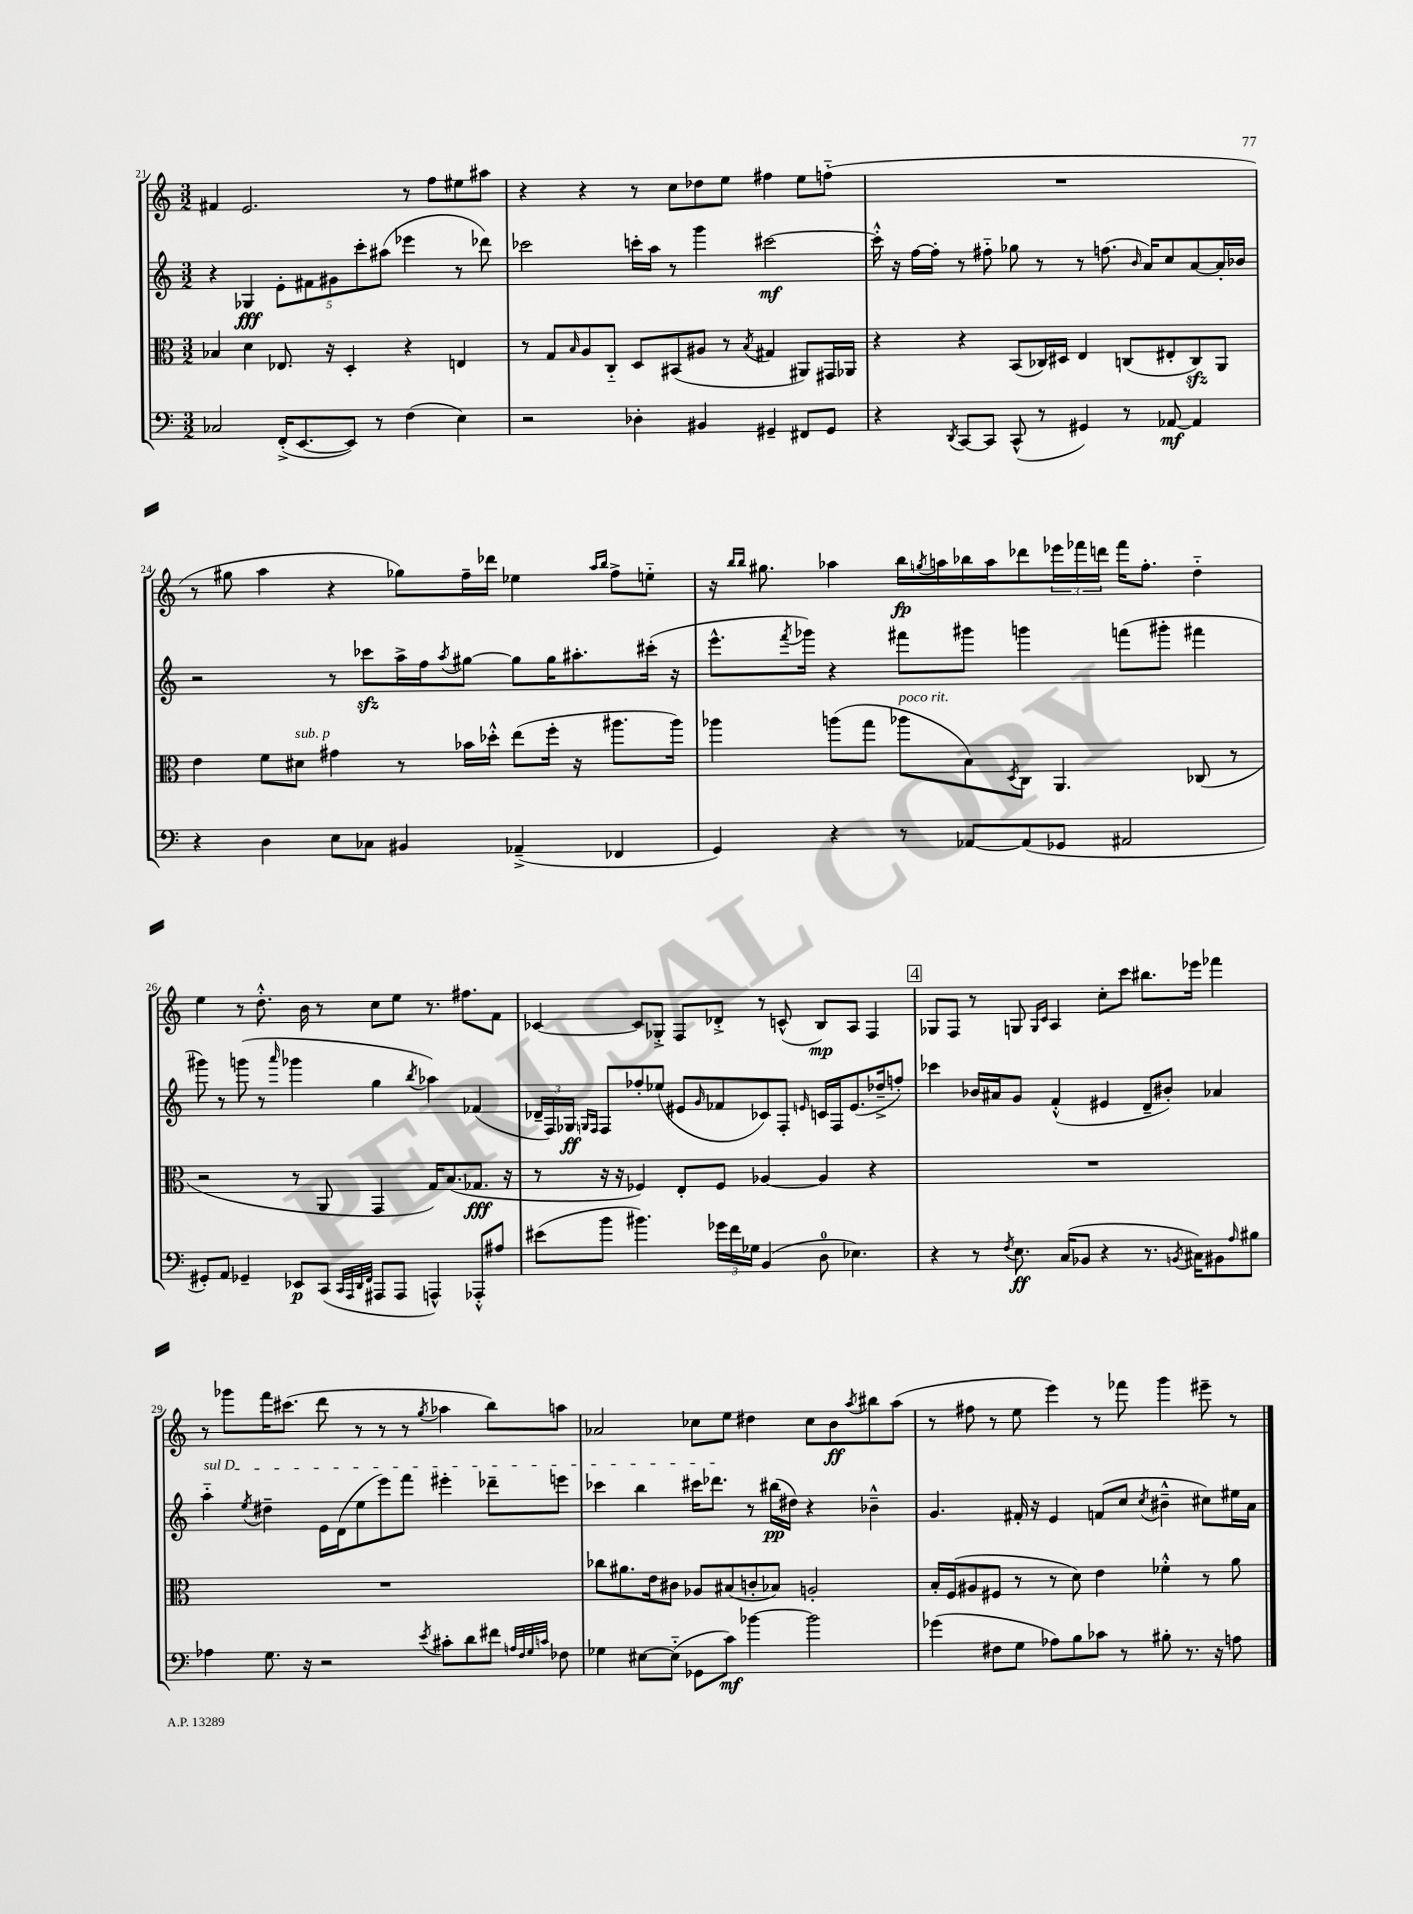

**kern	**kern	**kern	**kern
*staff4	*staff3	*staff2	*staff1
*clefF4	*clefC3	*clefG2	*clefG2
*k[]	*k[]	*k[]	*k[]
*M3/2	*M3/2	*M3/2	*M3/2
2C-	4B-	4r	4f#
.	4d	4G-	2.e
(16FF'^	8.E-	10e'	.
[8.EE	.	.	.
.	.	10f#	.
.	16r	.	.
.	.	10g#	.
8EE])	4D'	.	.
.	.	10ccc'	.
8r	.	.	.
.	.	(10aa#	.
(4F	4r	4eee-	8r
.	.	.	8ff
4E)	4E	8r	8ee#
.	.	8ddd-)	8aa#
=	=	=	=
2r	8r	2ccc-	4r
.	8G	.	.
.	16qqB	.	.
.	8A	.	4r
.	8C'~	.	.
4D-'	8D	16ccc'	8r
.	.	16aa	.
.	(8BB#	8r	8cc
4BB#	8A#	4ggg	8dd-
.	8r	.	8ee
.	8qB	.	.
4GG#~	4G#	[2ccc#	4ff#
8FF#	8AA#)	.	8ee
8GG#	16GG#	.	(8ff'~
.	16AA-	.	.
=	=	=	=
4r	4r	16ccc#'^^]	1.r
.	.	16r	.
.	.	[16ff	.
.	.	16ff']	.
8qDD	.	.	.
[8CC	4r	8r	.
8CC]	.	8ff#'~	.
(8CC^^	(8BB	8gg-	.
8r	16C-)	8r	.
.	16D#	.	.
4GG#)	4E	8r	.
.	.	(8.ff	.
8r	(8C	.	.
.	.	16qqb	.
.	.	16a)	.
[8AA-	8E#'	8cc	.
4AA-]	8C)	[8a	.
.	8AA	16a']	.
.	.	16b-	.
=	=	=	=
4r	4e	2r	8r
.	.	.	8gg#
4D	8f	.	4aa
.	8d#	.	.
8E	4g#	8r	4r
8C-	.	8ccc-	.
4BB#	8r	16aa^	8gg-)
.	.	16ff	.
.	.	8qaa	.
.	16b-	[8gg#	16ff~
.	16dd-'^^	.	16ddd-
(4AA-~^	(8ee	8gg#]	4ee-
.	16ff'	16gg#	.
.	16r	8.aa#'	.
.	.	.	16qqaa
.	.	.	16qqbb
4FF-	8.aa#	.	8ff^
.	.	(16ccc#'	8ee'~
.	16aa#)	16r	.
=	=	=	=
4GG)	4aa-	8.eee^^	16r
.	.	.	16qqbb
.	.	.	16qqbb
.	.	.	8.gg#
.	.	8qfff	.
.	.	16ggg-)	.
4r	(8aa	4r	4aa-
.	8gg	.	.
8r	8aa-	8fff#	16bb
.	.	.	8qgg
.	.	.	16aa
[8AA-	8B)	8ggg#	16bb-
.	.	.	16aa
.	8qD	.	.
(8AA-]	8C	4ggg	8ddd-
8GG-	4.AA	.	24eee-
.	.	.	24fff-
.	.	.	24ddd
2AA#	.	(8fff	16fff-
.	.	.	8.ff'
.	.	8ggg#'	.
.	(8C-	4fff#	4dd'~
.	8r	.	.
=	=	=	=
8GG#')	2r	8ggg#)	4ee
8AA	.	8r	.
4GG-~	.	(8ggg	8r
.	.	8r	8.dd'^^
.	.	16qqaaa	.
8EE-	8r	4ggg-	.
.	.	.	16b
(8CC	8AA	.	8r
32qqCC	.	.	.
32qqAAA	.	.	.
32qqDD	.	.	.
32qqFF	.	.	.
8AAA#	4GG	4gg	8cc
8AAA#	.	.	8ee
.	.	8qbb	.
4AAA^^)	16G)	4aa-)	8.r
.	(8.B	.	.
.	.	.	8.ff#
8AAA-'^^	8.G-	(4f-	.
8A#	.	.	8f
.	16r	.	.
=	=	=	=
(8e#	8r	24d-~	[4c-
.	.	24F)	.
.	.	24G-	.
.	.	16qqG	.
.	.	16qqF	.
8b	16r	8F	.
.	16r	.	.
4.b#)	4F-)	8ff-'	8c-]
.	.	(8ee-	8G-'^
.	8E'	8e#	8F
.	.	16qqg	.
24g-	8F-	8f-	8d-'^
24f	.	.	.
24G-	.	.	.
(4BB	[4A-	8c-)	8r
.	.	8F'	(8c^^
.	.	16qqe	.
8D	4A-]	16c	8B)
.	.	16F	.
4.E-)	.	(8.e	8A
.	4r	.	4F
.	.	16dd-~^	.
.	.	8ff')	.
=	=	=	=
4r	1.r	4ccc-	8G-
.	.	.	8F
8r	.	16b-	8r
.	.	16a#	.
8qF	.	.	.
8.E	.	8g	8G
.	.	.	16qqG
.	.	.	16qqc
.	.	(4f'^^	4A
(16C	.	.	.
8BB-	.	.	.
4r	.	4e#	8cc'
.	.	.	8ccc
8.r	.	8d~	8.bb#
.	.	8b#')	.
8qBB	.	.	.
16C#)	.	.	16eee-
8BB#	.	4a-	4fff-
16qqA	.	.	.
8B#	.	.	.
=	=	=	=
4A-	1.r	4aa'~	8r
.	.	.	8ggg-
.	.	8qee	.
8.G	.	4dd#~	16fff
.	.	.	(8.ccc#
16r	.	.	.
2r	.	16e	8ddd
.	.	(16d	.
.	.	8ee	8r
.	.	8eee)	8r
.	.	8fff	8r
8qe	.	.	8qgg
8c#'	.	4eee#'	4aa-
8d	.	.	.
8f#	.	8ddd-~	8bb)
32qqA	.	.	.
32qqF	.	.	.
32qqG	.	.	.
32qqc	.	.	.
8F-	.	8eee	8aa
=	=	=	=
4G-	8cc-	4ccc-	2a-
.	8.a#	.	.
[8E#	.	4bb	.
.	16e	.	.
(8E#'~]	8c#	.	.
8GG-	8A-	16ccc#	8cc-
.	.	8.ddd-	.
8c)	(8B#	.	8ee
[4b-	8c'	8r	4dd#
.	8B-)	(16bb#	.
.	.	16dd#)	.
2b-]	2A'	4r	8cc-
.	.	.	8b
.	.	.	8qaa
.	.	4b-~^^	8bb#
.	.	.	(8aa
=	=	=	=
(4g-	16B'	4.g	8r
.	(16F	.	.
.	8A#	.	8ff#
8F#	8F#	.	8r
8G	8r	16f#'	8ee
.	.	16r	.
8A-)	8r	4e	4eee)
8B	8d)	.	.
8c-	4e	(8f	8r
8r	.	8cc	8fff-
.	.	8qcc	.
8B#'	4f-'^^	4b#~^^	4ggg
8.r	.	.	.
.	8r	8cc#)	8eee#~
16r	.	.	.
8A	8a	16ee#	8r
.	.	16a	.
==	==	==	==
*-	*-	*-	*-
